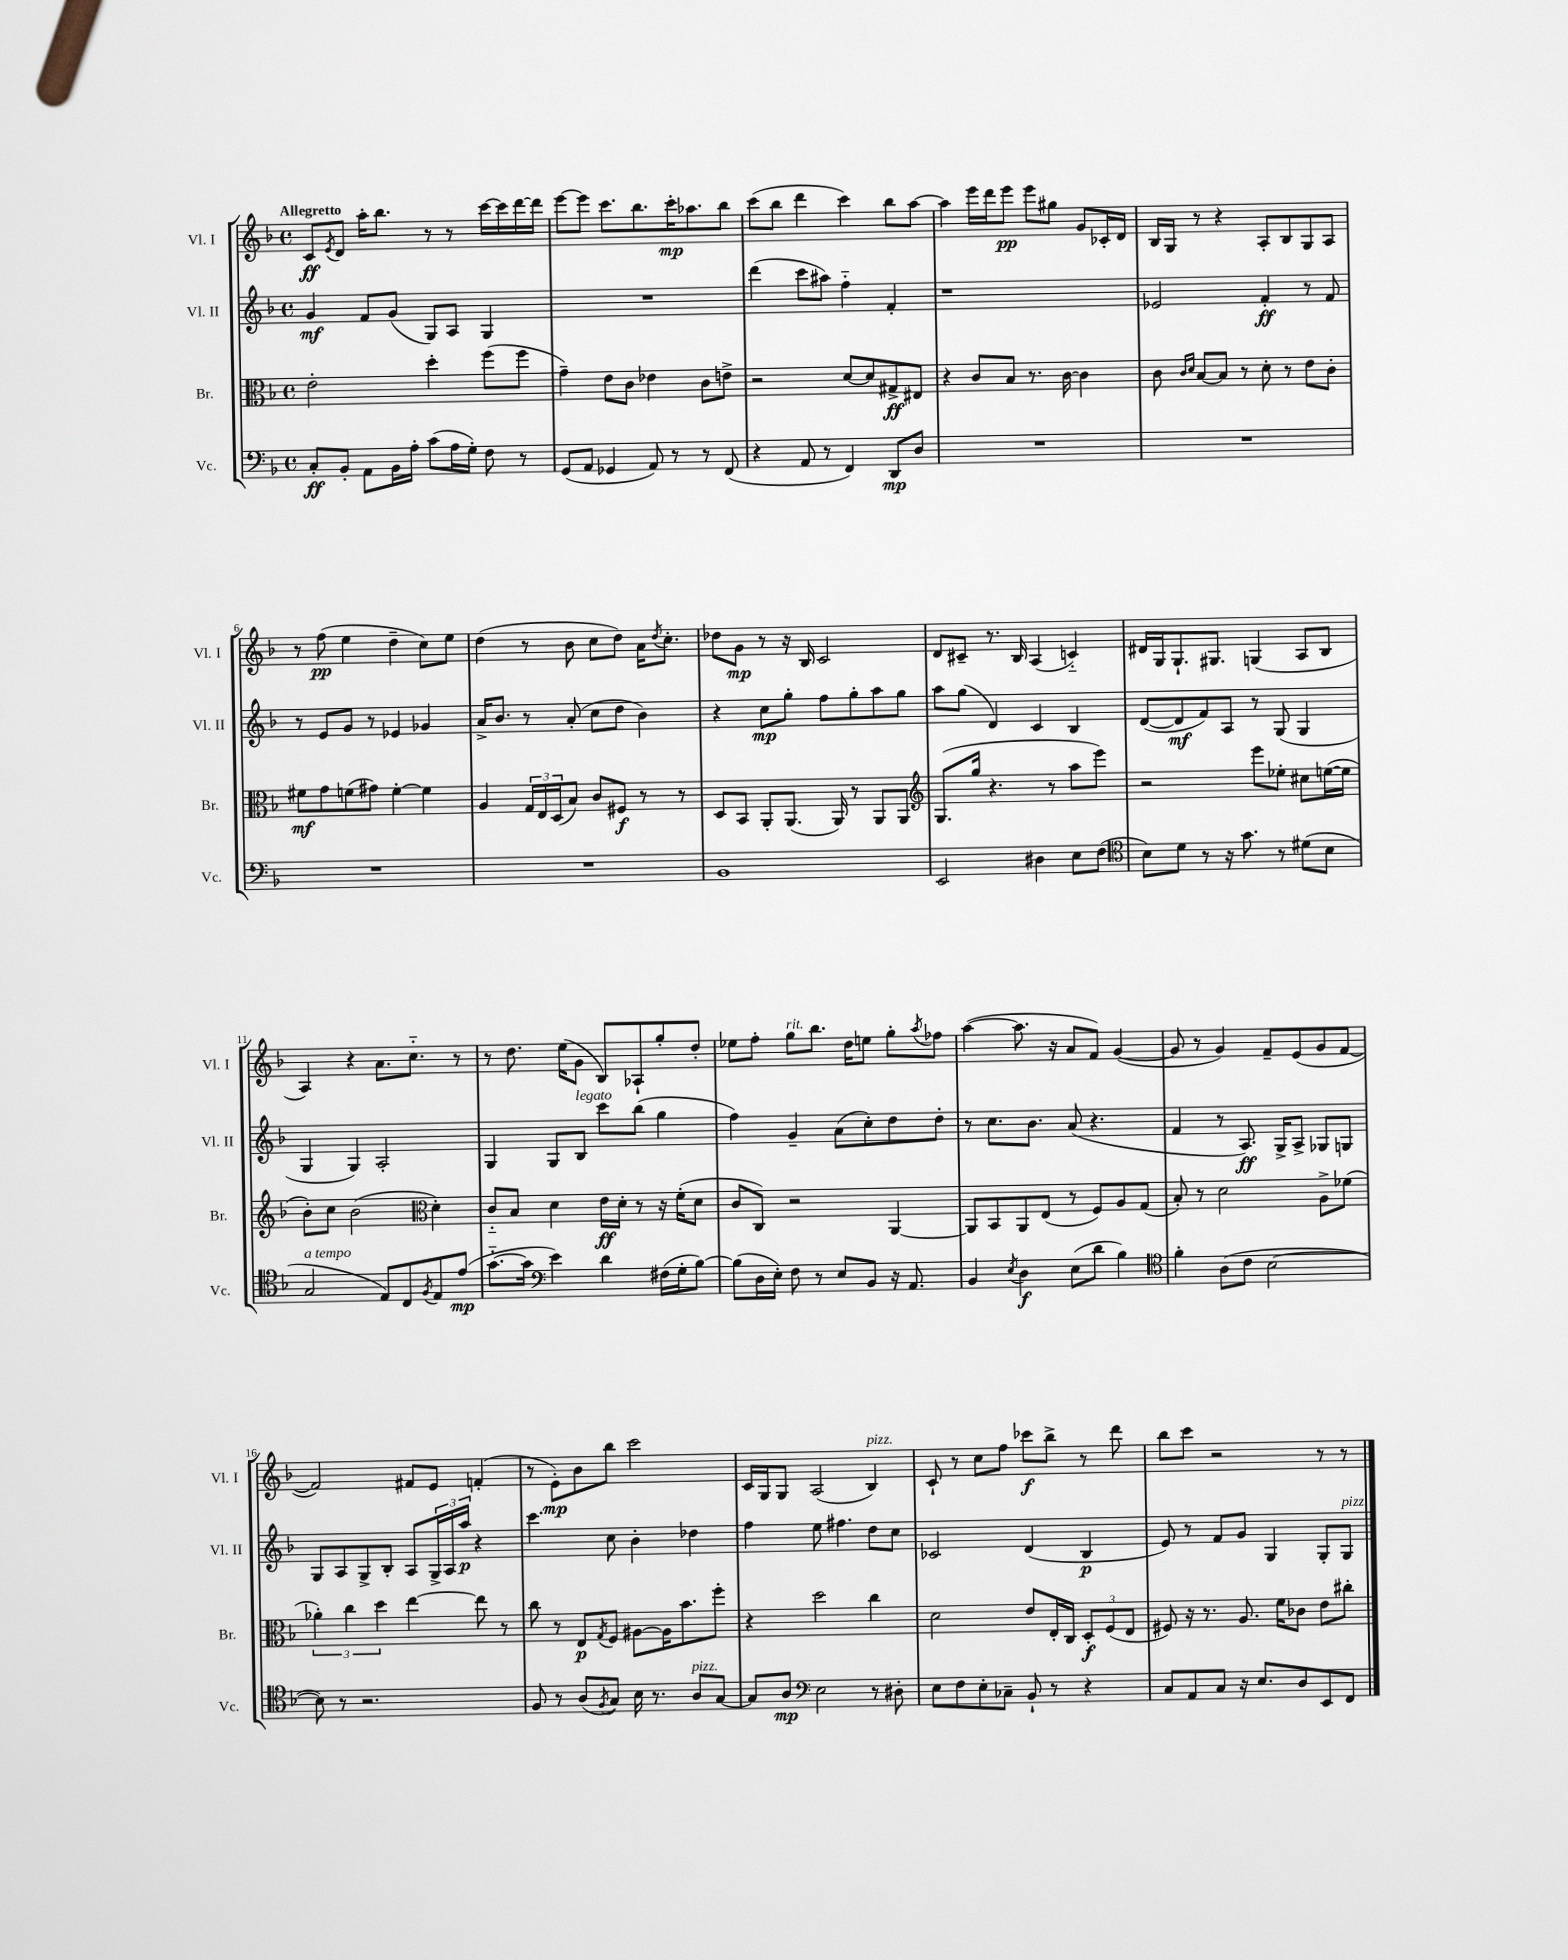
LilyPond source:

<<
\new StaffGroup <<
\new Staff = "s0" \with { instrumentName = "Vl. I" shortInstrumentName = "Vl. I" } {
    \clef treble \key f \major \defaultTimeSignature \time 4/4 \tempo "Allegretto"
    c'8\ff \acciaccatura { e'8 } d'8 a''16-. bes''8. r8 r8 c'''16~ c'''16 d'''16~ d'''16 |
    e'''8~ e'''8 c'''8. bes''8. c'''16-.\mp aes''8. bes''8 |
    c'''8( bes''8 d'''4 c'''4) bes''8 a''8~ |
    a''4 e'''16 d'''16 e'''8\pp e'''8 gis''8 g'8 ces'16-. d'16 |
    bes16 g16 r8 r4 a8-. bes8 g8 a8 |
    r8 f''8\pp( e''4 d''4-- c''8) e''8 |
    d''4( r8 bes'8 c''8 d''8) a'16 \acciaccatura { d''8 } c''8.-. |
    des''8 g'8\mp r8 r16 bes16 c'2 |
    d'8 cis'8-- r8. bes16 a4( c'4-_) |
    dis'16 g16 g8.-! gis8. g4( a8 bes8 |
    a4) r4 a'8. c''8.-_ r8 |
    r8 d''8. e''16( g'8 bes8) aes8-! g''8-. d''8-. |
    ees''8 f''8-. g''8^\markup { \italic "rit." } bes''8. d''16 e''8 g''8-. \acciaccatura { a''8 } fes''8 |
    a''4~( a''8. r16 a'8 f'8) g'4~( |
    g'8 r8 g'4) f'8-- e'8( g'8 f'8~ |
    f'2) fis'8 e'8 f'4-.( |
    r8 e'8-.\mp) bes'8 bes''8 c'''2 |
    c'16 g16 g8 a2( bes4^\markup { \italic "pizz." }) |
    c'8-! r8 c''8 f''8 ces'''8\f bes''8-> r8 d'''8 |
    bes''8 c'''8 r2 r8 r8 \bar "|." |
}
\new Staff = "s1" \with { instrumentName = "Vl. II" shortInstrumentName = "Vl. II" } {
    \clef treble \key f \major \defaultTimeSignature \time 4/4
    g'4\mf f'8 g'8( g8) a8 g4 |
    R1 |
    d'''4( c'''8 ais''8) f''4-_ f'4-. |
    r1 |
    ees'2 f'4-.\ff r8 f'8 |
    r8 e'8 g'8 r8 ees'4 ges'4 |
    a'16-> bes'8. r8 a'8-.( c''8 d''8 bes'4) |
    r4 c''8\mp g''8-. f''8 g''8-. a''8 g''8 |
    a''8 g''8( d'4) c'4 bes4 |
    d'8~( d'8\mf f'8) a8 r8 g8( g4 |
    g4 g4) a2-. |
    g4 g8 bes8^\markup { \italic "legato" } c'''8 bes''8( g''4 |
    f''4) g'4-- a'8( c''8-.) d''8 d''8-. |
    r8 c''8. bes'8. a'8( r4. |
    f'4 r8 a8.\ff) g16-> a8-> ges8 g8 |
    g8 a8 g8-> bes8-. a8 \tuplet 3/2 { g16-> a16 a''16\p } r4 |
    c'''4. c''8 bes'4-. des''4 |
    f''4 e''8 fis''4. d''8 c''8 |
    ces'2 d'4( bes4\p |
    e'8) r8 f'8 g'8 g4 g8-. g8^\markup { \italic "pizz." } \bar "|." |
}
\new Staff = "s2" \with { instrumentName = "Br." shortInstrumentName = "Br." } {
    \clef alto \key f \major \defaultTimeSignature \time 4/4
    e'2-. d''4-. f''8( f''8 |
    g'4--) e'8 c'8 ees'4 c'8 e'8-> |
    r2 d'8~ d'8 gis8->\ff eis8 |
    r4 c'8 bes8 r8. c'16~ c'4 |
    c'8 \grace { c'16 d'16 } bes8~ bes8 r8 d'8-. r8 e'8 c'8-. |
    fis'8\mf g'8 f'8( gis'8) f'4~-. f'4 |
    a4 \tuplet 3/2 { g16 e16 d16( } bes8) c'8 fis8\f r8 r8 |
    d8 bes,8 a,8-. a,8.( a,16) r8 a,8 a,8 |
    \clef treble g8.( g''16 r4. r8 a''8 e'''8) |
    r2 e'''8 ees''8-. cis''8 e''16~( e''16 |
    bes'8-.) c''8 bes'2( \clef alto d'4-.) |
    c'8-_ bes8 d'4 e'16\ff d'16-. r8 r16 f'16-.( d'8 |
    c'8 c8) r2 a,4~ |
    a,8 bes,8 a,8 e8( r8 f8) a8 g8( |
    bes8-.) r8 d'2 a8-> fes'8( |
    \tuplet 3/2 { aes'4-.) c''4 d''4 } e''4~ e''8 r8 |
    c''8 r8 e8\p \acciaccatura { g8 } f8 ais8~ ais16 bes'8. f''8-. |
    r4 d''2 c''4 |
    d'2 e'8 e16-. c16 \tuplet 3/2 { d8-.\f f8( e8 } |
    fis8) r16 r8. a8. f'16 ces'8 e'8 cis''8-. \bar "|." |
}
\new Staff = "s3" \with { instrumentName = "Vc." shortInstrumentName = "Vc." } {
    \clef bass \key f \major \defaultTimeSignature \time 4/4
    c8-.\ff bes,8-. a,8 bes,16 a16-. c'8( a16 g16-.) f8 r8 |
    g,8( a,8 ges,4 a,8) r8 r8 f,8( |
    r4 a,8 r8 f,4) d,8\mp d8 |
    R1 |
    R1 |
    R1 |
    R1 |
    bes,1 |
    e,2 dis4 e8 f8( |
    \clef tenor bes8) d'8 r8 r16 g'8. r8 dis'8( bes8 |
    g2^\markup { \italic "a tempo" } e8) c8 \acciaccatura { f8 } e8 e'8\mp( |
    g'8.~-_ g'16 \clef bass e'4) d'4 fis16( g16-. bes8~) |
    bes8( d16 e16-.) f8 r8 e8 bes,8 r16 a,8. |
    bes,4 \acciaccatura { e8 } d4\f e8( d'8 bes4) |
    \clef tenor f'4-. a8( c'8 bes2~ |
    bes8) r8 r2. |
    f8 r8 a8( \acciaccatura { f8 } g8) bes16 r8. a8^\markup { \italic "pizz." } g8~ |
    g8 a8\mp \clef bass e2 r8 dis8-. |
    e8 f8 e8-. ces8-- bes,8-! r8 r4 |
    c8 a,8 c8 r16 e8. d8 e,8 f,8 \bar "|." |
}
>>
>>
